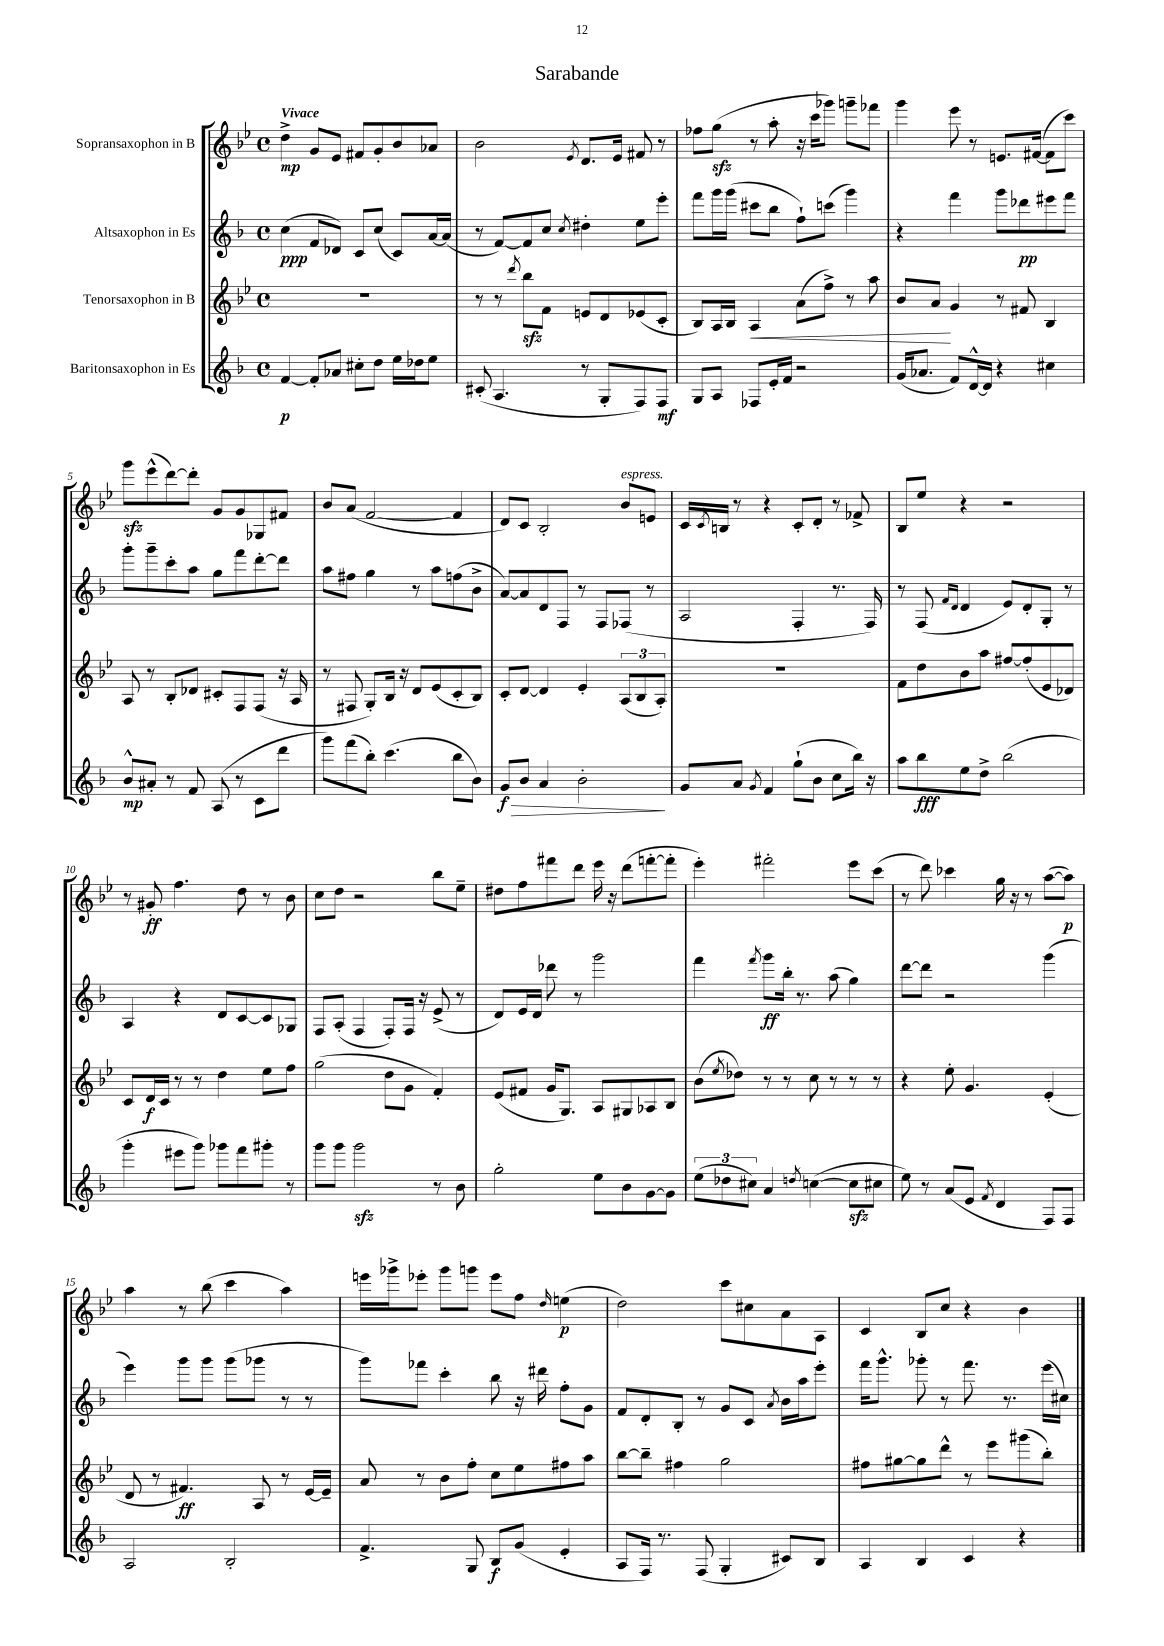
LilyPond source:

\header { title = "Sarabande" }
<<
\new StaffGroup <<
\new Staff = "s0" \with { instrumentName = "Sopransaxophon in B" } {
    \clef treble \key bes \major \defaultTimeSignature \time 4/4 \tempo "Vivace"
    d''4->\mp g'8 ees'8 fis'8 g'8-. bes'8 aes'8 |
    bes'2 \acciaccatura { ees'8 } d'8. ees'16 fis'8 r8 |
    fes''8 g''8\sfz( r8 a''8-. r16 c'''16 ges'''8) g'''8-- fes'''8 |
    g'''4 ees'''8 r8 e'8. fis'16~( fis'8 c'''8) |
    g'''8\sfz ees'''8-^( d'''8~) d'''8-. g'8 g'8 ges8 fis'8 |
    bes'8 a'8( f'2~ f'4 |
    d'8) c'8 bes2-. bes'8^\markup { \italic "espress." } e'8 |
    c'16 \acciaccatura { c'8 } b16 r8 r4 c'8-. d'8-. r8 fes'8-> |
    bes8 ees''8 r4 r2 |
    r8 gis'8-.\ff f''4. d''8 r8 bes'8 |
    c''8 d''8 r2 bes''8 ees''8-- |
    dis''8 f''8 fis'''8 d'''8 ees'''16 r16 d'''8( f'''8~-. f'''8-. |
    ees'''4-.) fis'''2-. ees'''8 c'''8( |
    r8 d'''8) ces'''4 g''16 r16 r8 a''8~( a''8\p) |
    a''4 r8 bes''8( c'''4 a''4) |
    e'''16 ges'''16-> ees'''8-. ges'''8 g'''8 ees'''8 f''8 \grace { d''16 } e''4\p( |
    d''2) c'''8 cis''8 a'8 a8 |
    c'4 bes8 c''8 r4 bes'4 \bar "|." |
}
\new Staff = "s1" \with { instrumentName = "Altsaxophon in Es" } {
    \clef treble \key f \major \defaultTimeSignature \time 4/4
    c''4\ppp( f'8 des'8) c'8 c''8( c'8) a'16~ a'16( |
    r8 f'8~) f'8 c''8 \acciaccatura { c''8 } dis''4-. e''8 e'''8-. |
    f'''8 g'''16 g'''16( cis'''8 bes''8 f''8-!) c'''8( g'''4) |
    r4 f'''4 g'''8 des'''8\pp eis'''8 f'''8 |
    g'''8-. g'''8-- c'''8-. a''8 g''8 f'''8 d'''8~-. d'''8 |
    a''8 fis''8 g''4 r8 a''8 f''8( bes'8-> |
    a'8~) a'8 d'8 f8 r8 f8 fes8( r8 |
    a2 f4-. r8. f16) |
    r8 f8( \grace { f'16 d'16 } d'4 e'8) d'8-. g8-. r8 |
    a4 r4 d'8 c'8~ c'8 ges8 |
    f8 a8-.( f4 f8-.) f16 r16 e'8->( r8 |
    d'8) e'16 d'16 des'''8 r8 g'''2 |
    f'''4 \acciaccatura { f'''8 } g'''8\ff bes''16-. r8. a''8( g''4) |
    d'''8~ d'''8 r2 g'''4( |
    e'''4) g'''8 g'''8 g'''8( ges'''8 r8 r8 |
    g'''8) fes'''8 c'''4-. bes''8 r16 dis'''16 f''8-. g'8 |
    f'8 d'8-. bes8-. r8 g'8 c'8 \acciaccatura { a'8 } bes'16 a''16 e'''8-. |
    f'''16 g'''8.-^ ges'''8-. r8 f'''8. r8. e'''16( cis''16) \bar "|." |
}
\new Staff = "s2" \with { instrumentName = "Tenorsaxophon in B" } {
    \clef treble \key bes \major \defaultTimeSignature \time 4/4
    R1 |
    r8 r8 \acciaccatura { d'''8 } bes''8\sfz f'8 e'8 d'8 ees'8( c'8-. |
    bes8) a16 bes16 a4\< a'8( f''8->) r8 a''8 |
    bes'8 a'8\! g'4 r8 fis'8 bes4 |
    a8 r8 bes8-. des'8 cis'8-. f8 f8( r16 a16 |
    r8 fis8 g8-.) bes16 r16 d'8 ees'8( c'8-. bes8) |
    c'8-. d'8~ d'4 ees'4-. \tuplet 3/2 { a8( bes8 a8-.) } |
    R1 |
    f'8 d''8 bes'8 a''8 fis''8~ fis''8-.( ees'8 des'8) |
    c'8 d'16\f c'16 r8 r8 d''4 ees''8 f''8 |
    g''2( d''8 g'8 f'4-.) |
    ees'8( fis'8 g'16 g8.) a8 gis8 aes8 bes8 |
    bes'8( \acciaccatura { ees''8 } des''8) r8 r8 c''8 r8 r8 r8 |
    r4 ees''8-. g'4. ees'4-.( |
    d'8 r8 fis'4.\ff) a8 r8 ees'16~ ees'16-- |
    a'8 r8 bes'8 f''8-. c''8 ees''8 fis''8 a''8 |
    bes''8~ bes''8-- fis''4 g''2 |
    fis''8 gis''8~ gis''8 d'''8-^ r8 ees'''8 gis'''8( bes''8-.) \bar "|." |
}
\new Staff = "s3" \with { instrumentName = "Baritonsaxophon in Es" } {
    \clef treble \key f \major \defaultTimeSignature \time 4/4
    f'4~\p f'8-. aes'8 cis''8-. d''8 e''16 des''16 e''8 |
    cis'8-.( a4. r8 g8-. f8) f8\mf |
    g8 a8 fes8 e'16-. f'16 r2 |
    g'16( aes'8. f'8) d'16~-^ d'16 r4 cis''4 |
    bes'8-^\mp ais'8-. r8 f'8 a8( r8 c'8 d'''8 |
    g'''8) f'''8( bes''8-.) c'''4.( bes''8 bes'8) |
    g'8\f\> bes'8 a'4 bes'2-.\! |
    g'8 a'8 \acciaccatura { g'8 } f'4 g''8-!( bes'8 c''8 bes''16) r16 |
    a''8 bes''8\fff e''8 d''8-> bes''2( |
    g'''4-. eis'''8 g'''8) ges'''8 f'''8 gis'''8-. r8 |
    g'''8 g'''8 g'''2\sfz r8 bes'8 |
    g''2-. e''8 bes'8 g'8~ g'8 |
    \tuplet 3/2 { e''8( des''8 cis''8) } a'4 \acciaccatura { d''8 } c''4~( c''8\sfz cis''8 |
    e''8) r8 a'8( e'8 \acciaccatura { f'8 } d'4 f8) f8 |
    a2 bes2-. |
    f'4.-> g8 bes8\f g'8( e'4-. |
    a8 f16) r8. f8( g4-. cis'8) bes8 |
    a4 bes4 c'4 r4 \bar "|." |
}
>>
>>
